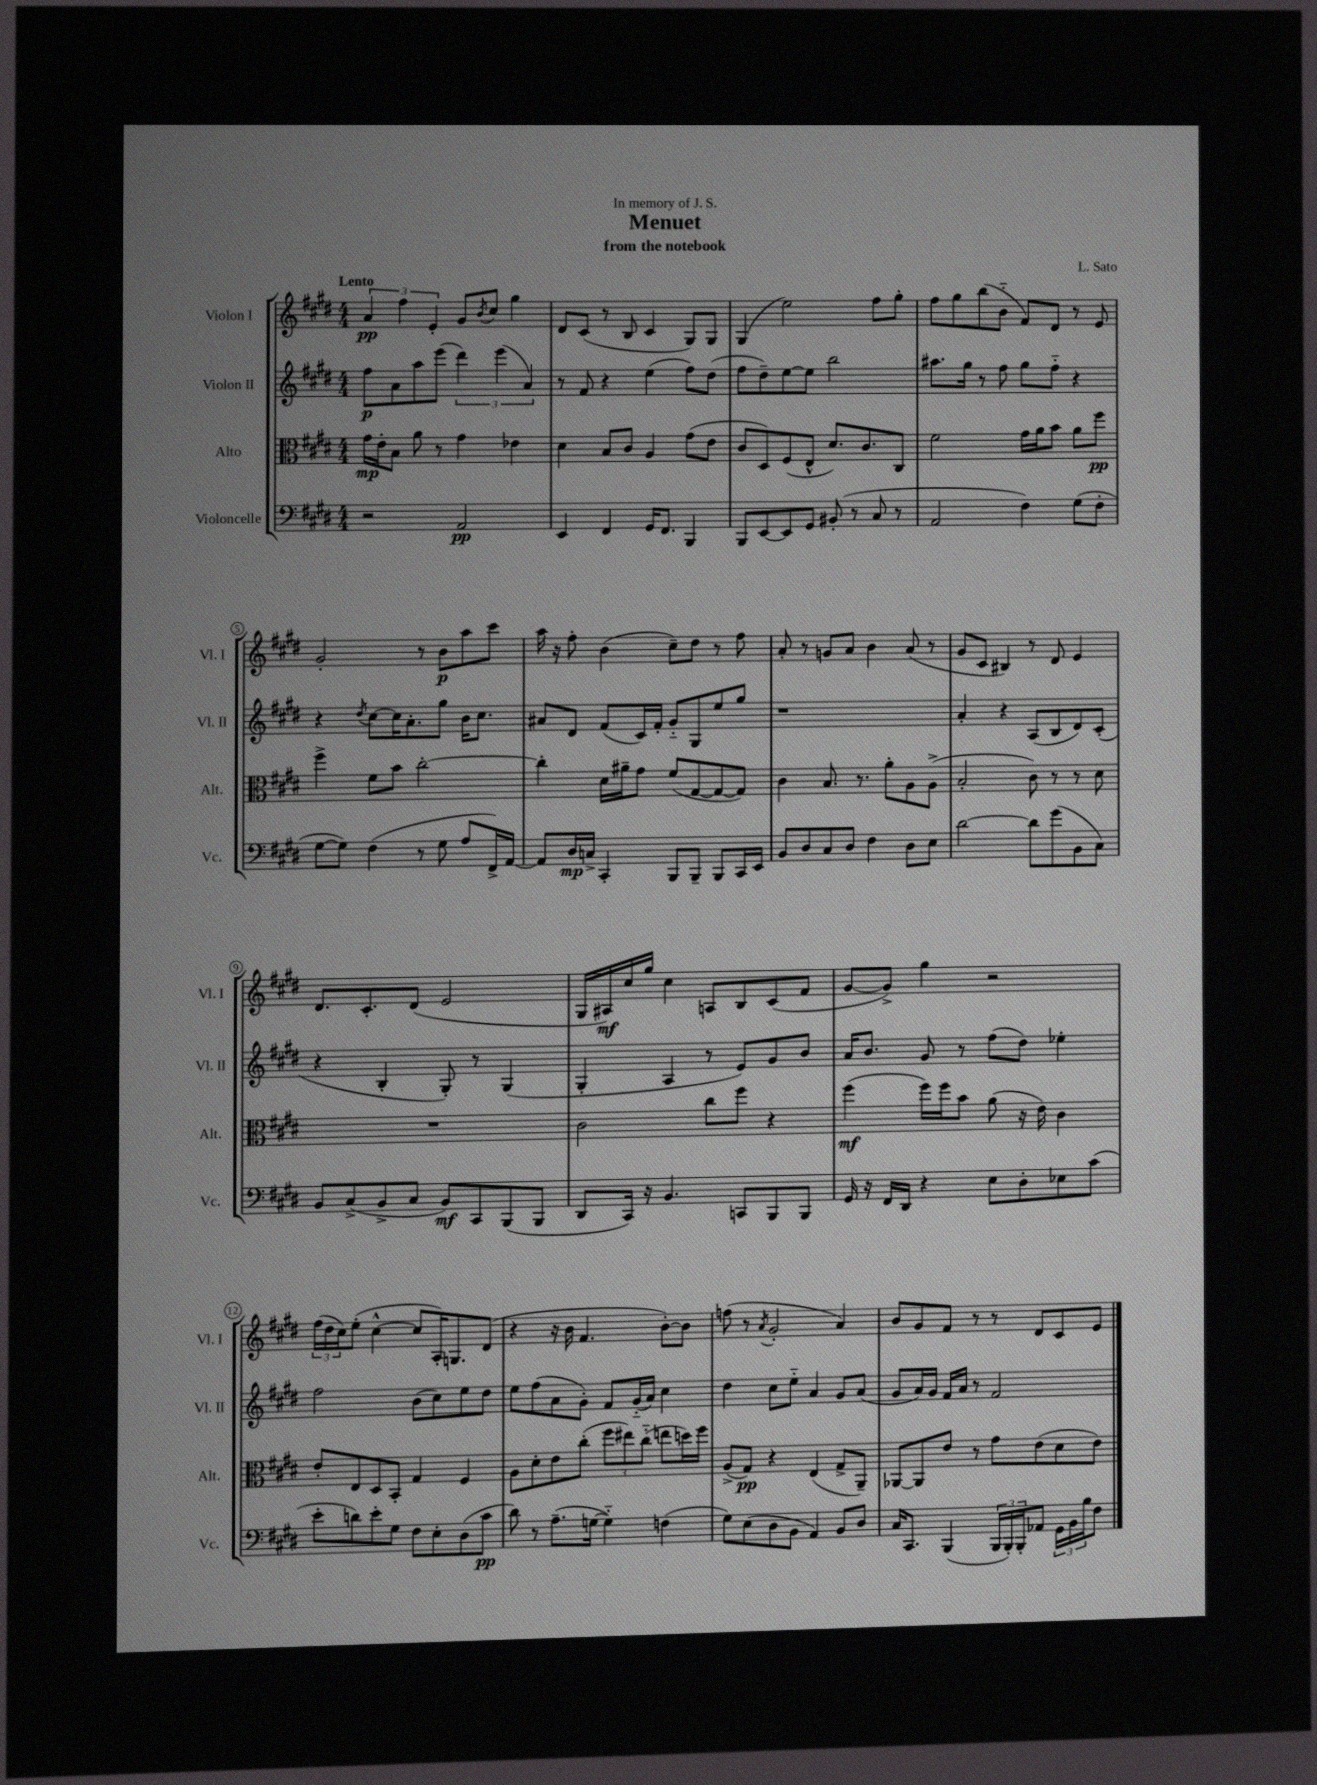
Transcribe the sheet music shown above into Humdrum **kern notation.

**kern	**dynam	**kern	**dynam	**kern	**dynam	**kern	**dynam
*part4	*part4	*part3	*part3	*part2	*part2	*part1	*part1
*staff4	*staff4	*staff3	*staff3	*staff2	*staff2	*staff1	*staff1
*I"Violoncelle	*	*I"Alto	*	*I"Violon II	*	*I"Violon I	*
*I'Vc.	*	*I'Alt.	*	*I'Vl. II	*	*I'Vl. I	*
*clefF4	*	*clefC3	*	*clefG2	*	*clefG2	*
*k[f#c#g#d#]	*	*k[f#c#g#d#]	*	*k[f#c#g#d#]	*	*k[f#c#g#d#]	*
*M4/4	*	*M4/4	*	*M4/4	*	*M4/4	*
=1	=1	=1	=1	=1	=1	=1	=1
!	!	!	!	!	!	!LO:TX:a:B:t=Lento	!
2r	.	16g#\LL	mp	8ff#\L	p	6a/	pp
.	.	16e'\J	.	.	.	.	.
.	.	8B\J	.	8a\	.	.	.
.	.	.	.	.	.	6ff#\	.
.	.	8a\	.	8aa\	.	.	.
.	.	.	.	.	.	6e'/	.
.	.	8r	.	(8eee\J	.	.	.
2AA/	pp	4g#\	.	6ddd#\)	.	8g#/L	.
.	.	.	.	.	.	8qb/	.
.	.	.	.	.	.	8cc#/J	.
.	.	.	.	(6eee\	.	.	.
.	.	4e-X\	.	.	.	4gg#\	.
.	.	.	.	6a/)	.	.	.
=2	=2	=2	=2	=2	=2	=2	=2
4EE/	.	4d#\	.	8r	.	8d#/L	.
.	.	.	.	8f#/	.	(8c#/J	.
4FF#/	.	8B/L	.	4r	.	8r	.
.	.	8c#/J	.	.	.	8B/	.
16GG#/KL	.	4A/	.	(4ee\	.	4c#/	.
8.FF#/J	.	.	.	.	.	.	.
4BBB/	.	(8g#\L	.	8ff#\L)	.	8G#/L)	.
.	.	8e\J	.	(8dd#\J	.	8G#/J	.
=3	=3	=3	=3	=3	=3	=3	=3
8BBB/L	.	8c#/L	.	8ff#\L	.	(4G#/	.
[8EE/	.	8D#/)	.	8dd#~\)	.	.	.
8EE/]	.	(8F#/	.	[8ee\	.	2ee\)	.
8GG#/J	.	8E^^/J	.	8ee\J]	.	.	.
(8BB#X'/	.	8.d#/L)	.	2bb\	.	.	.
8r	.	.	.	.	.	.	.
.	.	8.c#/	.	.	.	.	.
8C#/	.	.	.	.	.	8ff#\L	.
8r	.	8C#/J	.	.	.	8gg#'\J	.
=4	=4	=4	=4	=4	=4	=4	=4
2AA/	.	2f#\	.	8.aa#X\L	.	8ff#\L	.
.	.	.	.	.	.	8gg#\	.
.	.	.	.	16gg#\Jk	.	.	.
.	.	.	.	8r	.	(8bb\	.
.	.	.	.	8ff#\	.	8b\J	.
4F#\)	.	16g#\LL	.	8gg#\L	.	8f#/L)	.
.	.	16a\J	.	.	.	.	.
.	.	8b\J	.	8ff#\J	.	8d#/J	.
(8G#\L	.	8a\L	.	4r	.	8r	.
8F#'\J	.	8ff#\J	pp	.	.	8e/	.
!!LO:LB:g=z
=5	=5	=5	=5	=5	=5	=5	=5
[8G#\L	.	4ff#^\	.	4r	.	2g#'/	.
8G#\J])	.	.	.	.	.	.	.
.	.	.	.	8qdd#/	.	.	.
(4F#\	.	8f#\L	.	[8cc#\L	.	.	.
.	.	8b\J	.	16cc#\K]	.	.	.
.	.	.	.	8.a'\	.	.	.
8r	.	[2cc#'\	.	.	.	8r	.
8G#\	.	.	.	8gg#\J	.	8b\L	p
8A/L	.	.	.	16b\KL	.	8aa\	.
.	.	.	.	8.cc#\J	.	.	.
16FF#^/L)	.	.	.	.	.	8ccc#\J	.
[16AA/JJ	.	.	.	.	.	.	.
=6	=6	=6	=6	=6	=6	=6	=6
8AA/L]	.	4cc#'\]	.	8a#X/L	.	16aa\	.
.	.	.	.	.	.	16r	.
16D#/L	mp	.	.	8d#/J	.	8ff#'\	.
16Cn^/JJ	.	.	.	.	.	.	.
4CC#'/	.	16d#\LL	.	(8f#/L	.	(4b\	.
.	.	16a#X~\J	.	.	.	.	.
.	.	8g#\J	.	16c#/L)	.	.	.
.	.	.	.	16f#'/JJ	.	.	.
8BBB/L	.	(8f#/L	.	8g#/L	.	8cc#~\L)	.
8BBB~/J	.	[8G#/	.	8G#/	.	8dd#\J	.
8BBB/L	.	8G#/_	.	8ee/	.	8r	.
16CC#/L	.	8G#/J])	.	8gg#/J	.	8ff#\	.
16EE/JJ	.	.	.	.	.	.	.
=7	=7	=7	=7	=7	=7	=7	=7
8BB/L	.	4c#\	.	1r	.	8a'/	.
8D#/	.	.	.	.	.	8r	.
8C#/	.	8.B/	.	.	.	8gn/L	.
8D#/J	.	.	.	.	.	8a/J	.
.	.	8.r	.	.	.	.	.
4F#\	.	.	.	.	.	4b\	.
.	.	8a'\L	.	.	.	.	.
8D#\L	.	8A\	.	.	.	(8a/	.
8E\J	.	(8A^\J	.	.	.	8r	.
=8	=8	=8	=8	=8	=8	=8	=8
[2d#\	.	2B'/	.	4a'/	.	8g#/L	.
.	.	.	.	.	.	8c#/J	.
.	.	.	.	4r	.	4B#X/)	.
8d#\L]	.	8c#\)	.	(8A/L	.	8r	.
(8g#\	.	8r	.	8B/	.	8d#/	.
8BB\	.	8r	.	8d#/)	.	4e/	.
8C#\J)	.	8d#\	.	(8c#'/J	.	.	.
!!LO:LB:g=z
=9	=9	=9	=9	=9	=9	=9	=9
8BB/L	.	1r	.	4r	.	8.d#/L	.
(8C#^/	.	.	.	.	.	.	.
.	.	.	.	.	.	8.c#'/	.
8BB^/	.	.	.	4B'/	.	.	.
8C#/J	.	.	.	.	.	(8d#/J	.
8BB/L)	mf	.	.	8G#'/)	.	2e/	.
8CC#/	.	.	.	8r	.	.	.
(8BBB/	.	.	.	(4G#/	.	.	.
8BBB/J	.	.	.	.	.	.	.
=10	=10	=10	=10	=10	=10	=10	=10
8DD#/L	.	2c#\	.	4G#'/	.	16G#/LL	.
.	.	.	.	.	.	16A#X/)	mf
16CC#/Jk)	.	.	.	.	.	16cc#/	.
16r	.	.	.	.	.	16gg#/JJ	.
4.BB/	.	.	.	4A/	.	4cc#\	.
.	.	8cc#\L	.	8r	.	8An/L	.
8CCn/L	.	8ff#\J	.	8e/L)	.	8B/	.
8BBB/	.	4r	.	8g#/	.	(8c#/	.
8BBB/J	.	.	.	8b/J	.	8f#/J	.
=11	=11	=11	=11	=11	=11	=11	=11
16GG#/	.	(4ff#\	mf	16a/KL	.	[8g#/L	.
16r	.	.	.	8.b/J	.	.	.
16FF#/LL	.	.	.	.	.	8g#^/J])	.
16DD#/JJ	.	.	.	.	.	.	.
4r	.	16ff#\LL)	.	8g#/	.	4gg#\	.
.	.	16ff#\J	.	.	.	.	.
.	.	8b\J	.	8r	.	.	.
8E\L	.	(8a\	.	(8ff#\L	.	2r	.
8D#'\	.	16r	.	8dd#\J)	.	.	.
.	.	16e\)	.	.	.	.	.
8E-X\	.	4c#\	.	4ee-X'\	.	.	.
(8c#\J	.	.	.	.	.	.	.
!!LO:LB:g=z
=12	=12	=12	=12	=12	=12	=12	=12
8e'\L	.	8e'/L	.	2ff#\	.	(24ff#\LL	.
.	.	.	.	.	.	24dd#\	.
.	.	.	.	.	.	24cc#\J)	.
8dn\)	.	8E/	.	.	.	(8ee'\J	.
8e'\	.	8D#/	.	.	.	[4cc#^^\	.
8G#\J	.	8BB'/J	.	.	.	.	.
8F#\L	.	4G#/	.	(8b\L	.	8cc#/L]	.
8E'\	.	.	.	8cc#\)	.	16A'/K)	.
.	.	.	.	.	.	8.Gn/	.
(8D#\	.	4F#/	.	8ee\	.	.	.
8c#\J	pp	.	.	8dd#\J	.	(8d#/J	.
=13	=13	=13	=13	=13	=13	=13	=13
8d#\)	.	8A\L	.	8ee\L	.	4r	.
8r	.	8d#'\	.	(8ff#\	.	.	.
(8.A~\L	.	8e\	.	8a\	.	16r	.
.	.	.	.	.	.	16b\	.
.	.	(8cc#'\J	.	8g#'\J)	.	4.f#/	.
[16Gn\Jk	.	.	.	.	.	.	.
4G\])	.	12ff#\L	.	8f#/L	.	.	.
.	.	12ee#X\)	.	.	.	.	.
.	.	.	.	(16g#/L	.	.	.
.	.	(12cc#\J	.	.	.	.	.
.	.	.	.	16a/JJ)	.	.	.
(4Fn\	.	8een\L	.	4cc#\	.	[8b'\L)	.
.	.	16ddn\L)	.	.	.	8b\J]	.
.	.	16ff#\JJ	.	.	.	.	.
=14	=14	=14	=14	=14	=14	=14	=14
8G#\L)	.	(8A^/L	.	4dd#\	.	(8ffn\	.
(8E\	.	8G#/J)	pp	.	.	8r	.
.	.	.	.	.	.	8qa/	.
8D#\	.	4r	.	8cc#\L	.	2g#'/	.
8BB\J	.	.	.	8ee\J	.	.	.
4AA/)	.	(4E/	.	4a/	.	.	.
8BB/L	.	8G#^/L	.	8g#/L	.	4a/)	.
8D#/J	.	8AA~/J)	.	(8a/J	.	.	.
=15	=15	=15	=15	=15	=15	=15	=15
16C#/KL	.	[8AA-X/L	.	8g#/L	.	8b/L	.
8.CC#/J	.	.	.	.	.	.	.
.	.	8AA-/]	.	16a/L)	.	8g#/	.
.	.	.	.	16g#/JJ	.	.	.
(4BBB/	.	8e/J	.	16f#/LL	.	8f#/J	.
.	.	.	.	16a/JJ	.	.	.
.	.	8r	.	8r	.	8r	.
24BBB/LL	.	8g#\L	.	2f#/	.	8r	.
24BBB'/)	.	.	.	.	.	.	.
24BBB'/J	.	.	.	.	.	.	.
8AA-X/J	.	(8e\	.	.	.	8d#/L	.
24GG#\LL	.	8d#\	.	.	.	8c#/	.
24BB\	.	.	.	.	.	.	.
24B\J	.	.	.	.	.	.	.
8F#\J	.	8e\J)	.	.	.	8e/J	.
==	==	==	==	==	==	==	==
*-	*-	*-	*-	*-	*-	*-	*-
